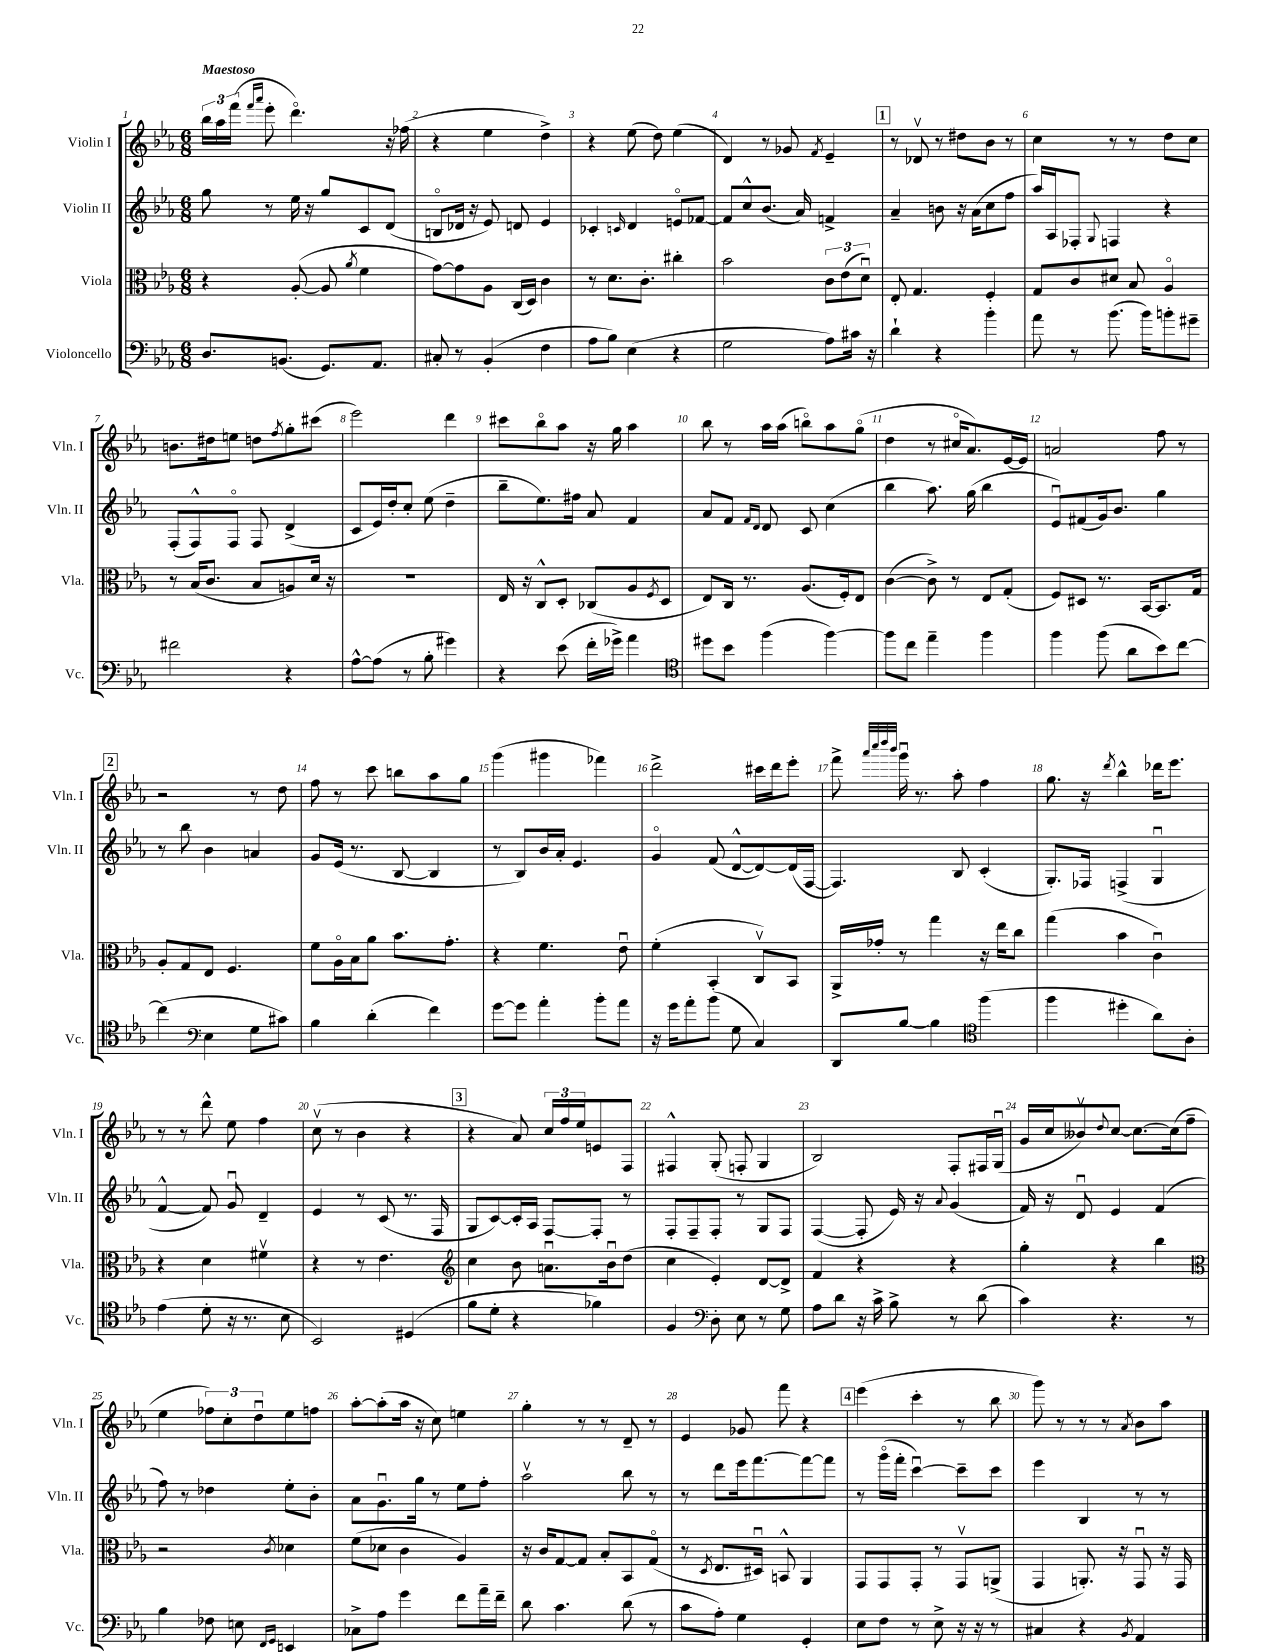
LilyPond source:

<<
\new StaffGroup <<
\new Staff = "s0" \with { instrumentName = "Violin I" shortInstrumentName = "Vln. I" } {
    \clef treble \key ees \major \numericTimeSignature \time 6/8 \tempo "Maestoso"
    \tuplet 3/2 { bes''16 aes''16 f'''16( } \grace { f'''16 aes'''16 } ees'''8-. d'''4.\flageolet) r16 fes''16( |
    r4 ees''4 d''4->) |
    r4 ees''8( d''8) ees''4( |
    d'4) r8 ges'8 \acciaccatura { f'8 } ees'4-- |
    \mark \markup { \box "1" } r8 des'8\upbow r8 dis''8 bes'8 r8 |
    c''4 r8 r8 d''8 c''8 |
    b'8. dis''16 e''8 d''8 \acciaccatura { f''8 } g''8-. cis'''8( |
    ees'''2) d'''4 |
    cis'''8 bes''8\flageolet aes''8 r16 g''16 aes''4 |
    bes''8 r8 aes''16 aes''16( b''8\flageolet) aes''8 g''8\flageolet( |
    d''4 r8 cis''16\flageolet aes'8.) ees'16~ ees'16 |
    a'2 f''8 r8 |
    \mark \markup { \box "2" } r2 r8 d''8 |
    f''8 r8 c'''8 b''8 aes''8 g''8 |
    g'''4( gis'''4 fes'''4) |
    d'''2-> cis'''16 d'''16 ees'''8-. |
    f'''8-> \grace { aes'''32 c''''32 d''''32 bes'''32 } g'''16\downbow r8. aes''8-. f''4 |
    g''8. r16 \acciaccatura { d'''8 } bes''4-^ des'''16 ees'''8. |
    r8 r8 d'''8-^ ees''8 f''4 |
    c''8\upbow( r8 bes'4 r4 |
    \mark \markup { \box "3" } r4 aes'8) \tuplet 3/2 { c''16 f''16 ees''16 } e'8 f8 |
    fis4-^ g8-.( f8-. g4 |
    bes2) f8-. fis16 g16\downbow( |
    g'16 c''16 beses'8\upbow) \appoggiatura { d''8 } c''8~ c''8.~ c''16( f''8-- |
    ees''4 \tuplet 3/2 { fes''8) c''8-. d''8\downbow } ees''8 f''8 |
    aes''8~-. aes''8-.( aes''16 r16 c''8) e''4 |
    g''4-. r8 r8 d'8-- r8 |
    ees'4 ges'8 f'''8 r4 |
    \mark \markup { \box "4" } ees'''4( c'''4-. r8 bes''8 |
    g'''8) r8 r8 r8 \acciaccatura { aes'8 } bes'8 aes''8 \bar "|." |
}
\new Staff = "s1" \with { instrumentName = "Violin II" shortInstrumentName = "Vln. II" } {
    \clef treble \key ees \major \numericTimeSignature \time 6/8
    g''8 r8 ees''16 r16 g''8 c'8 d'8( |
    b8\flageolet des'16 r16 ees'8) d'8 ees'4 |
    ces'4-. \grace { c'16 } d'4 e'8\flageolet fes'8~ |
    fes'8 c''8-^ bes'8.( aes'16) f'4-> |
    \mark \markup { \box "1" } aes'4-- b'8 r16 aes'16( c''8 f''8 |
    aes''16) aes16 fes8-. \appoggiatura { g8 } f4 r4 |
    f8-.( f8-^) f8\flageolet f8 d'4->( |
    c'8 ees'16) d''16-. c''8-. ees''8( d''4-- |
    bes''8-- ees''8.) fis''16 aes'8 f'4 |
    aes'8 f'8 \grace { f'16 d'16 } d'8 c'8 c''4( |
    bes''4 aes''8.) g''16( bes''4 |
    ees'8\downbow) fis'8( g'16) bes'8. g''4 |
    \mark \markup { \box "2" } r8 bes''8 bes'4 a'4 |
    g'8 ees'16( r8. bes8~ bes4 |
    r8 bes8) bes'16 aes'16-. ees'4. |
    g'4\flageolet f'8( d'8~-^ d'8~) d'16( f16~ |
    f4.) bes8 c'4-.( |
    g8.-.) fes16 f4->( g4\downbow |
    f'4~-^ f'8) g'8\downbow d'4-- |
    ees'4 r8 c'8( r8. f16 |
    \mark \markup { \box "3" } g8 c'8~) c'16-. aes16 f8~ f8-. r8 |
    f8-. f8-- f8-. r8 g8 f8 |
    f4~( f8-. ees'16) r16 \appoggiatura { aes'8 } g'4( |
    f'16) r16 d'8\downbow ees'4 f'4( |
    f''8) r8 des''4 ees''8-. bes'8-. |
    aes'8 g'8.\downbow g''16 r8 ees''8 f''8-. |
    aes''2\upbow bes''8 r8 |
    r8 d'''8 ees'''16 f'''8.~ f'''8~ f'''8 |
    \mark \markup { \box "4" } r8 g'''16\flageolet( f'''16-. c'''4~\downbow) c'''8-- c'''8 |
    ees'''4 bes4 r8 r8 \bar "|." |
}
\new Staff = "s2" \with { instrumentName = "Viola" shortInstrumentName = "Vla." } {
    \clef alto \key ees \major \numericTimeSignature \time 6/8
    r4 aes8~-.( aes8 \acciaccatura { aes'8 } f'4 |
    g'8~) g'8 aes8 c16( d16) c'4 |
    r8 d'8. c'8.-. cis''4-. |
    bes'2 \tuplet 3/2 { c'8 ees'8( d'8\downbow) } |
    \mark \markup { \box "1" } ees8-. g4. f4-. |
    g8 c'8 dis'8 bes8 aes4\flageolet |
    r8 bes16( c'8. bes8 a8) d'16 r16 |
    R2. |
    ees16 r16 c8-^ d8-. ces8( aes8 \acciaccatura { f8 } d8 |
    ees8) c16 r8. aes8.( f16-.) ees8 |
    c'4~( c'8->) r8 ees8 g8-.( |
    f8) dis8 r8. bes,16~ bes,8. g16 |
    \mark \markup { \box "2" } aes8-. g8 ees8 f4. |
    f'8 aes16\flageolet bes16 aes'8 bes'8. g'8.-. |
    r4 f'4. ees'8\downbow |
    f'4-.( bes,4-. c8\upbow) bes,8 |
    aes,16-> ges'16-. r8 g''4 r16 ees''16 c''8 |
    g''4( bes'4 c'4\downbow) |
    r4 d'4 fis'4\upbow |
    r4 r8 ees'4. |
    \mark \markup { \box "3" } \clef treble c''4 bes'8 a'8.\downbow bes'16\downbow d''8( |
    c''4 ees'4-.) d'8~ d'8-> |
    f'4 r4 r4 |
    g''4-. r4 bes''4 |
    \clef alto r2 \acciaccatura { c'8 } des'4 |
    f'8( des'8 c'4 aes4) |
    r16 c'16 g8~ g8 bes8-. bes,8 g8\flageolet( |
    r8 \acciaccatura { d8 } ees8. dis16\downbow) b,8-^ aes,4 |
    \mark \markup { \box "4" } g,8 g,8 g,8-. r8 g,8\upbow a,8->( |
    g,4 a,8.-.) r16 g,8\downbow r16 g,16 \bar "|." |
}
\new Staff = "s3" \with { instrumentName = "Violoncello" shortInstrumentName = "Vc." } {
    \clef bass \key ees \major \numericTimeSignature \time 6/8
    d8. b,8.( g,8.) aes,8. |
    cis8-. r8 bes,4-.( f4 |
    aes8 bes8) ees4( r4 |
    g2 aes8) cis'16 r16 |
    \mark \markup { \box "1" } d'4-! r4 bes'4-. |
    aes'8 r8 bes'8.( bes'16) b'8-. gis'8-- |
    fis'2 r4 |
    aes8~-^ aes8( r8 bes8-. gis'4) |
    r4 ees'8( f'16-. ges'16->) aes'4 |
    \clef tenor dis''8 bes'8 f''4( f''4~) |
    f''8 c''8 ees''4-- f''4 |
    f''4 f''8( aes'8 bes'8) c''8~ |
    \mark \markup { \box "2" } c''4( \clef bass ees4 g8 cis'8) |
    bes4 d'4-.( f'4) |
    g'8~ g'8 aes'4-. bes'8-. aes'8 |
    r16 g'16 aes'8-. bes'8( g8 c4) |
    d,8 bes8~ bes4 \clef tenor f''4( |
    f''4 dis''4-. aes'8) aes8-. |
    ees'4( d'8-. r16 r8. bes8 |
    bes,2) dis4( |
    \mark \markup { \box "3" } f'8 d'8-. r4 fes'4) |
    f4 \clef bass d8-. ees8 r8 g8 |
    aes8 d'8 r16 c'16-> bes8-> r8 d'8( |
    c'4) r4. r8 |
    bes4 fes8 e8 \grace { f,16 g,16 } e,4 |
    ces8-> aes8 g'4 f'8 aes'16-- f'16-- |
    d'8 c'4. d'8( r8 |
    c'8 aes8-.) g4 g,4-. |
    \mark \markup { \box "4" } ees8 f8 r8 ees8-> r16 r16 r8 |
    cis4 r4 \acciaccatura { bes,8 } aes,4 \bar "|." |
}
>>
>>
\layout { \context { \Score \override BarNumber.break-visibility = ##(#f #t #t) barNumberVisibility = #all-bar-numbers-visible } }
